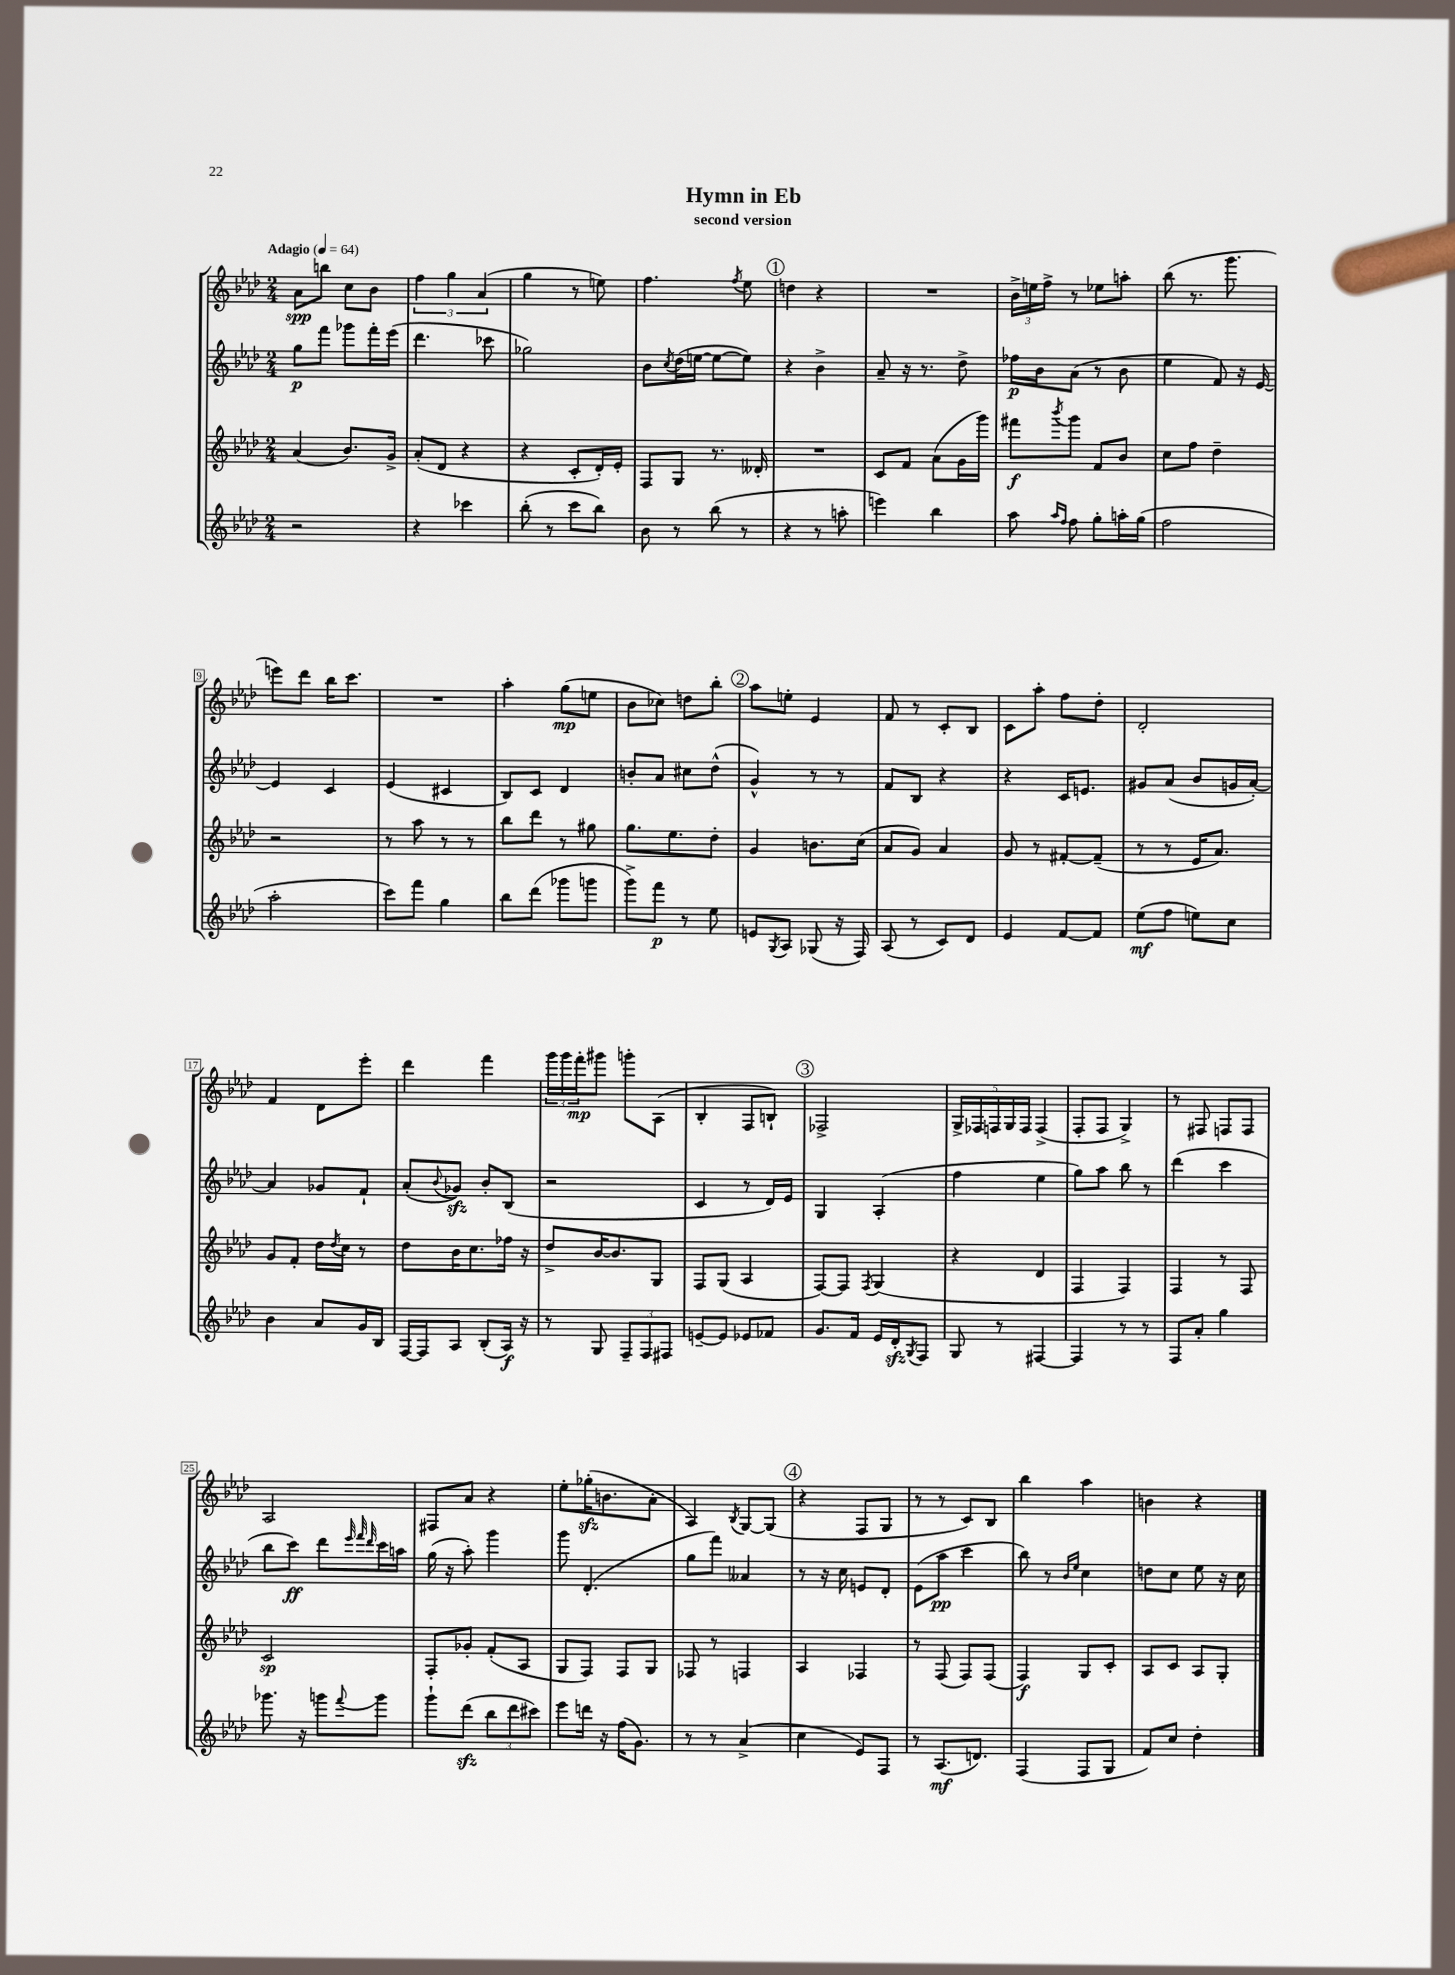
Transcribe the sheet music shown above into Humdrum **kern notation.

**kern	**dynam	**kern	**dynam	**kern	**dynam	**kern	**dynam
*part4	*part4	*part3	*part3	*part2	*part2	*part1	*part1
*staff4	*staff4	*staff3	*staff3	*staff2	*staff2	*staff1	*staff1
*clefG2	*	*clefG2	*	*clefG2	*	*clefG2	*
*k[b-e-a-d-]	*	*k[b-e-a-d-]	*	*k[b-e-a-d-]	*	*k[b-e-a-d-]	*
*M2/4	*	*M2/4	*	*M2/4	*	*M2/4	*
*MM64	*	*MM64	*	*MM64	*	*MM64	*
=1	=1	=1	=1	=1	=1	=1	=1
!	!	!	!	!	!	!LO:TX:a:B:t=Adagio	!
2r	.	(4a-/	.	8gg\L	p	8a-\L	spp
.	.	.	.	8fff\J	.	8bbn\J	.
.	.	8.b-/L)	.	8ggg-X\L	.	8cc\L	.
.	.	.	.	16fff'\L	.	8b-\J	.
.	.	16g^/Jk	.	(16eee-\JJ	.	.	.
=2	=2	=2	=2	=2	=2	=2	=2
4r	.	(8a-'/L	.	4.ddd-\	.	6ff\	.
.	.	8d-/J	.	.	.	.	.
.	.	.	.	.	.	6gg\	.
4ccc-X\	.	4r	.	.	.	.	.
.	.	.	.	.	.	(6a-/	.
.	.	.	.	8ccc-X\	.	.	.
=3	=3	=3	=3	=3	=3	=3	=3
(8bb-'\	.	4r	.	2gg-X\)	.	4gg\	.
8r	.	.	.	.	.	.	.
8ccc\L	.	8c'/L	.	.	.	8r	.
8bb-\J)	.	16d-'/L)	.	.	.	8een\)	.
.	.	16e-'/JJ	.	.	.	.	.
=4	=4	=4	=4	=4	=4	=4	=4
8b-\	.	8F/L	.	8b-\L	.	4.ff\	.
.	.	.	.	8qcc/	.	.	.
8r	.	8G/J	.	(16dd-\L	.	.	.
.	.	.	.	[16een\JJ	.	.	.
(8bb-\	.	8.r	.	8ee\L_	.	.	.
.	.	.	.	.	.	8qff/	.
8r	.	.	.	8ee\J])	.	8ee-\	.
.	.	16d--X'/	.	.	.	.	.
!!LO:REH:place=s1:t=1
=5	=5	=5	=5	=5	=5	=5	=5
4r	.	2r	.	4r	.	4ddn\	.
8r	.	.	.	4b-^\	.	4r	.
8aan'\	.	.	.	.	.	.	.
=6	=6	=6	=6	=6	=6	=6	=6
4eeen\)	.	8c/L	.	8a-~/	.	2r	.
.	.	8f/J	.	16r	.	.	.
.	.	.	.	8.r	.	.	.
4bb-\	.	(8a-\L	.	.	.	.	.
.	.	16g\L	.	8dd-^\	.	.	.
.	.	16ggg\JJ)	.	.	.	.	.
=7	=7	=7	=7	=7	=7	=7	=7
8aa-\	.	8fff#X\L	f	16ff-X\LL	p	24b-^\LL	.
.	.	.	.	.	.	24een\	.
.	.	.	.	16b-\J	.	.	.
.	.	.	.	.	.	24ff^\JJ	.
16qqaa-/LL	.	.	.	.	.	.	.
16qqff/JJ	.	8qbbb-/	.	.	.	.	.
8ff\	.	8ggg\J	.	(8a-\J	.	8r	.
8gg'\L	.	8f/L	.	8r	.	8ee-X\L	.
16aan'\L	.	8b-/J	.	8b-\	.	8aan'\J	.
(16gg\JJ	.	.	.	.	.	.	.
=8	=8	=8	=8	=8	=8	=8	=8
2ff\	.	8cc\L	.	4ee-\	.	(8bb-\	.
.	.	8ff\J	.	.	.	8.r	.
.	.	4dd-~\	.	8f/)	.	.	.
.	.	.	.	.	.	8.ggg\	.
.	.	.	.	16r	.	.	.
.	.	.	.	[16e-/	.	.	.
!!LO:LB:g=z
=9	=9	=9	=9	=9	=9	=9	=9
2aa-'\	.	2r	.	4e-/]	.	8eeen\L)	.
.	.	.	.	.	.	8ddd-\J	.
.	.	.	.	4c/	.	16bb-\KL	.
.	.	.	.	.	.	8.ccc\J	.
=10	=10	=10	=10	=10	=10	=10	=10
8ccc\L)	.	8r	.	(4e-/	.	2r	.
8fff\J	.	8aa-\	.	.	.	.	.
4gg\	.	8r	.	4c#X/	.	.	.
.	.	8r	.	.	.	.	.
=11	=11	=11	=11	=11	=11	=11	=11
8bb-\L	.	8bb-\L	.	8B-/L)	.	4aa-'\	.
(8ddd-\J	.	8ddd-\J	.	8c/J	.	.	.
8ggg-X\L	.	8r	.	4d-/	.	(8gg\L	mp
8gggn\J	.	8gg#X\	.	.	.	8een\J	.
=12	=12	=12	=12	=12	=12	=12	=12
8ggg^\L)	.	8.gg\L	.	8bn'/L	.	8b-\L	.
8fff\J	p	.	.	8a-/J	.	8cc-X\J)	.
.	.	8.ee-\	.	.	.	.	.
8r	.	.	.	8cc#X\L	.	8ddn\L	.
8ee-\	.	8dd-'\J	.	(8dd-^^\J	.	8bb-'\J	.
!!LO:REH:place=s1:t=2
=13	=13	=13	=13	=13	=13	=13	=13
8en/L	.	4g/	.	4g^^/)	.	8aa-\L	.
8qG/	.	.	.	.	.	.	.
8A-/J	.	.	.	.	.	8een'\J	.
(8G-X/	.	8.bn\L	.	8r	.	4e-/	.
16r	.	.	.	8r	.	.	.
16F/)	.	(16cc\Jk	.	.	.	.	.
=14	=14	=14	=14	=14	=14	=14	=14
(8A-/	.	8a-/L	.	8f/L	.	8f/	.
8r	.	8g/J)	.	8B-/J	.	8r	.
8c/L)	.	4a-/	.	4r	.	8c'/L	.
8d-/J	.	.	.	.	.	8B-/J	.
=15	=15	=15	=15	=15	=15	=15	=15
4e-/	.	8g/	.	4r	.	8c\L	.
.	.	8r	.	.	.	8aa-'\J	.
[8f/L	.	[8f#X'/L	.	16c/KL	.	8ff\L	.
.	.	.	.	8.en/J	.	.	.
8f/J]	.	(8f#~/J]	.	.	.	8dd-'\J	.
=16	=16	=16	=16	=16	=16	=16	=16
(8ee-\L	mf	8r	.	8g#X/L	.	2d-'/	.
8ff\J	.	8r	.	(8a-/J	.	.	.
8een\L)	.	16e-/KL	.	8b-/L	.	.	.
.	.	8.a-/J)	.	.	.	.	.
8cc\J	.	.	.	16gn/L	.	.	.
.	.	.	.	[16a-'/JJ)	.	.	.
!!LO:LB:g=z
=17	=17	=17	=17	=17	=17	=17	=17
4b-\	.	8g/L	.	4a-/]	.	4f/	.
.	.	8f'/J	.	.	.	.	.
8a-/L	.	16dd-\LL	.	8g-X/L	.	8d-\L	.
.	.	8qdd-/	.	.	.	.	.
.	.	16cc\JJ	.	.	.	.	.
16g/L	.	8r	.	8f`/J	.	8eee-'\J	.
16B-/JJ	.	.	.	.	.	.	.
=18	=18	=18	=18	=18	=18	=18	=18
[16F/LL	.	8dd-\L	.	(8a-'/L	.	4ddd-\	.
16F/J]	.	.	.	.	.	.	.
.	.	.	.	8qqb-/	.	.	.
8A-/J	.	16b-\K	.	8g-Xzz/J)	.	.	.
.	.	8.cc\	.	.	.	.	.
(8B-'/L	.	.	.	8b-'/L	.	4fff\	.
16A-/Jk)	f	16ff-X\Jk	.	(8B-/J	.	.	.
16r	.	16r	.	.	.	.	.
=19	=19	=19	=19	=19	=19	=19	=19
8r	.	8dd-^/L	.	2r	.	24ggg\LL	.
.	.	.	.	.	.	24ggg\	.
.	.	.	.	.	.	24fff'\J	mp
8G/	.	[16b-/K	.	.	.	8ggg#X\J	.
.	.	8.b-/]	.	.	.	.	.
12F~/L	.	.	.	.	.	8gggn'\L	.
12F/	.	.	.	.	.	.	.
.	.	8G/J	.	.	.	(8A-\J	.
12F#X/J	.	.	.	.	.	.	.
=20	=20	=20	=20	=20	=20	=20	=20
[8en~/L	.	8F/L	.	4c/	.	4B-'/	.
8e/J]	.	(8G/J	.	.	.	.	.
8e-X/L	.	4A-/	.	8r	.	8F/L	.
8f-X/J	.	.	.	16d-/LL)	.	8Bn`/J)	.
.	.	.	.	16e-/JJ	.	.	.
!!LO:REH:place=s1:t=3
=21	=21	=21	=21	=21	=21	=21	=21
8.g/L	.	[8F/L)	.	4G/	.	2F-X^/	.
.	.	8F/J]	.	.	.	.	.
16f/Jk	.	.	.	.	.	.	.
.	.	8qF/	.	.	.	.	.
16e-/LL	.	(4G/	.	(4A-'/	.	.	.
16d-zz'/J	.	.	.	.	.	.	.
8qG/	.	.	.	.	.	.	.
8F/J	.	.	.	.	.	.	.
=22	=22	=22	=22	=22	=22	=22	=22
8G/	.	4r	.	4ff\	.	20G^/LL	.
.	.	.	.	.	.	20F-X/	.
.	.	.	.	.	.	20Fn/	.
8r	.	.	.	.	.	.	.
.	.	.	.	.	.	20G/	.
.	.	.	.	.	.	20F/JJ	.
[4F#X/	.	4d-/	.	4ee-\	.	(4F^/	.
=23	=23	=23	=23	=23	=23	=23	=23
4F#/]	.	4F/	.	8gg\L)	.	8F'/L	.
.	.	.	.	8aa-\J	.	8F/J	.
8r	.	4F/)	.	8bb-\	.	4G^/)	.
8r	.	.	.	8r	.	.	.
=24	=24	=24	=24	=24	=24	=24	=24
8F/L	.	4F/	.	(4ddd-\	.	8r	.
8a-'/J	.	.	.	.	.	8F#X/	.
4gg\	.	8r	.	4ccc\	.	8Fn/L	.
.	.	8F/	.	.	.	8F/J	.
!!LO:LB:g=z
=25	=25	=25	=25	=25	=25	=25	=25
8.ggg-X\	.	2c/	sp	8bb-\L	.	2A-/	.
.	.	.	.	8ccc\J)	ff	.	.
16r	.	.	.	.	.	.	.
8gggn\L	.	.	.	8ddd-\L	.	.	.
.	.	.	.	32qqeee-/	.	.	.
.	.	.	.	32qqfff/	.	.	.
8qqfff/	.	.	.	32qqddd-/	.	.	.
8ggg\J	.	.	.	16ccc\L	.	.	.
.	.	.	.	16aan\JJ	.	.	.
=26	=26	=26	=26	=26	=26	=26	=26
8ggg`\L	.	8F'/L	.	(16gg\	.	8F#X/L	.
.	.	.	.	16r	.	.	.
(8ddd-zz\J	.	8g-X'/J	.	8aa-'\)	.	8a-/J	.
12bb-\L	.	(8f'/L	.	4ggg\	.	4r	.
12ddd-\	.	.	.	.	.	.	.
.	.	8A-/J	.	.	.	.	.
12ccc#X\J)	.	.	.	.	.	.	.
=27	=27	=27	=27	=27	=27	=27	=27
8eee-\L	.	8G/L	.	8ggg\	.	8ee-'\L	.
16dddn\Jk	.	8F/J)	.	(4.d-'/	.	(16gg-Xzz'\K	.
16r	.	.	.	.	.	8.bn\	.
(16ff\KL	.	8F/L	.	.	.	.	.
8.g\J)	.	.	.	.	.	.	.
.	.	8G/J	.	.	.	8a-'\J	.
=28	=28	=28	=28	=28	=28	=28	=28
8r	.	8F-X/	.	8gg\L	.	4A-/)	.
8r	.	8r	.	8fff\J)	.	.	.
.	.	.	.	.	.	8qB-/	.
(4a-^/	.	4Fn/	.	4a--X/	.	[8G/L	.
.	.	.	.	.	.	(8G/J]	.
!!LO:REH:place=s1:t=4
=29	=29	=29	=29	=29	=29	=29	=29
4cc\	.	4A-/	.	8r	.	4r	.
.	.	.	.	16r	.	.	.
.	.	.	.	16cc\	.	.	.
8e-/L)	.	4F-X/	.	8en/L	.	8F/L	.
8F/J	.	.	.	8d-'/J	.	8G/J	.
=30	=30	=30	=30	=30	=30	=30	=30
8r	.	8r	.	(8e-\L	.	8r	.
(8.A-/L	mf	(8F/	.	8aa-\J	pp	8r	.
.	.	8F/L)	.	4ccc\	.	8c/L)	.
8.dn/J)	.	.	.	.	.	.	.
.	.	(8F/J	.	.	.	8B-/J	.
=31	=31	=31	=31	=31	=31	=31	=31
(4F/	.	4F/)	f	8bb-\)	.	4bb-\	.
.	.	.	.	8r	.	.	.
.	.	.	.	16qqb-/LL	.	.	.
.	.	.	.	16qqee-/JJ	.	.	.
8F/L	.	8G/L	.	4cc\	.	4aa-\	.
8G/J	.	8c'/J	.	.	.	.	.
=32	=32	=32	=32	=32	=32	=32	=32
8f/L)	.	8A-/L	.	8ddn\L	.	4bn\	.
8cc/J	.	8c/J	.	8cc\J	.	.	.
4dd-'\	.	8A-/L	.	8ee-\	.	4r	.
.	.	8G'/J	.	16r	.	.	.
.	.	.	.	16cc\	.	.	.
==	==	==	==	==	==	==	==
*-	*-	*-	*-	*-	*-	*-	*-
